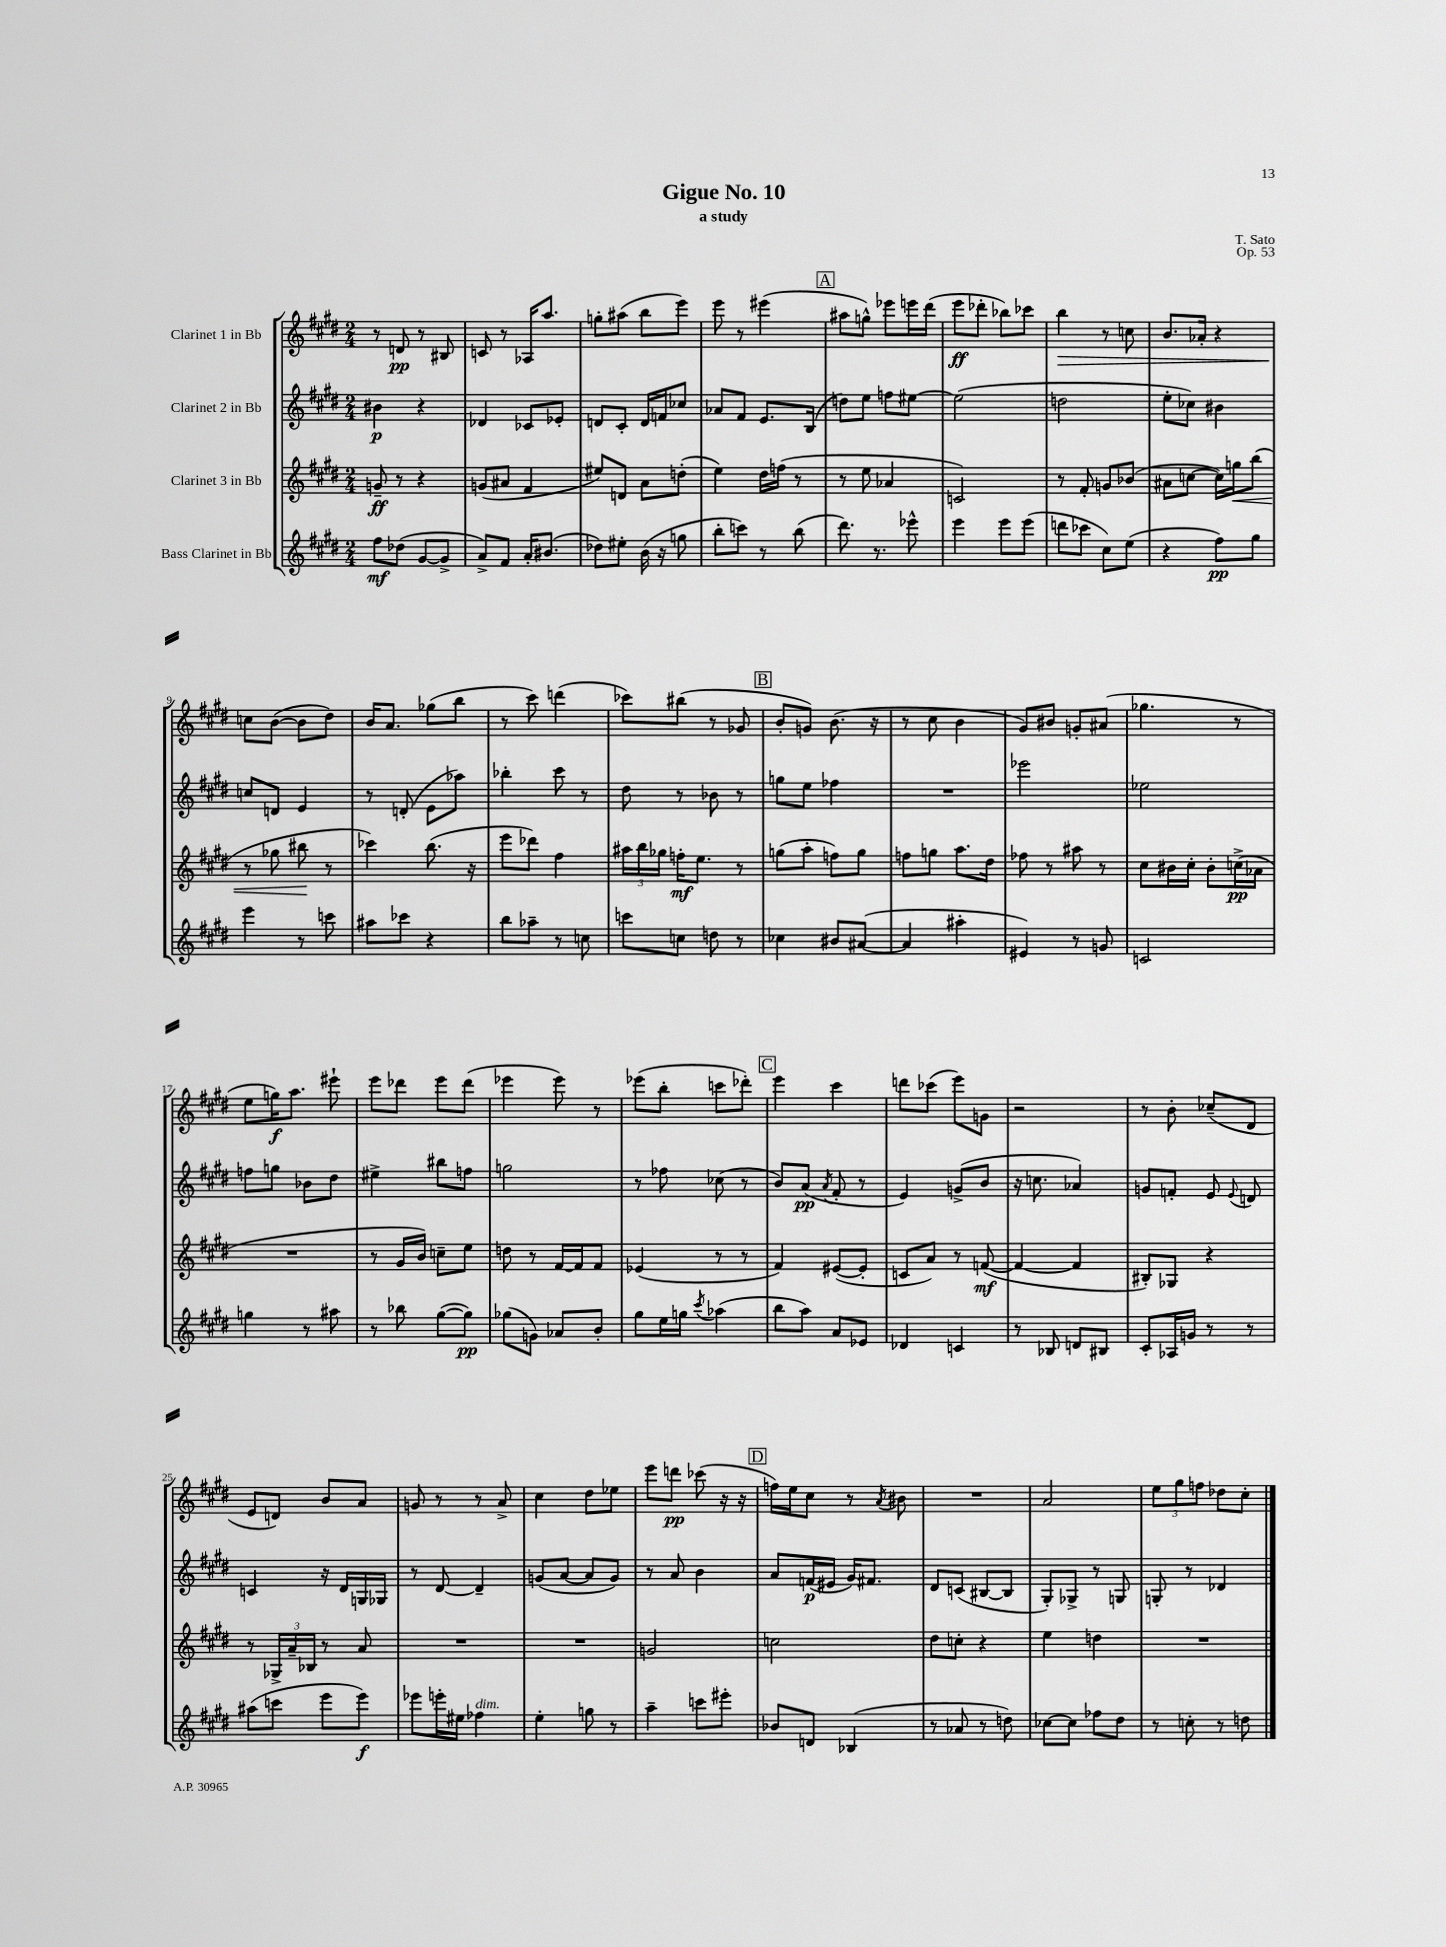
\header { title = "Gigue No. 10" composer = "T. Sato" subtitle = "a study" opus = "Op. 53" }
<<
\new StaffGroup <<
\new Staff = "s0" \with { instrumentName = "Clarinet 1 in Bb" } {
    \clef treble \key e \major \numericTimeSignature \time 2/4
    \autoBeamOff r8 d'8\pp r8 bis8 |
    c'8 r8 aes16[ a''8.] |
    g''8[-. ais''8]( b''8[ e'''8]) |
    e'''8 r8 eis'''4( |
    \mark \markup { \box "A" } ais''8[ g''8]-^) ees'''8[ e'''16 dis'''16]( |
    e'''8[\ff des'''8]-. bes''8[) ces'''8] |
    b''4\> r8 c''8 |
    b'8.[ aes'16]-. r4 |
    c''8[\! b'8]~( b'8[ dis''8]) |
    b'16[ a'8.] ges''8[( b''8] |
    r8 cis'''8) d'''4( |
    ces'''8[) bis''8]( r8 ges'8 |
    \mark \markup { \box "B" } b'8[-. g'8]) b'8.( r16 |
    r8 cis''8 b'4 |
    gis'8[) bis'8] g'8[-. ais'8]( |
    ges''4. r8 |
    e''8[ g''16\f) a''8.] eis'''8-! |
    e'''8[ des'''8] e'''8[ des'''8]( |
    ees'''4 ees'''8) r8 |
    ees'''8[( b''8]-. c'''8[ des'''8]-.) |
    \mark \markup { \box "C" } e'''4 cis'''4 |
    d'''8[ ces'''8]( e'''8[) g'8] |
    r2 |
    r8 b'8-. ces''8[--( dis'8] |
    e'8[ d'8]) b'8[ a'8] |
    g'8 r8 r8 a'8-> |
    cis''4 dis''8[ ees''8] |
    e'''8[ d'''8]\pp ces'''8( r16 r16 |
    \mark \markup { \box "D" } f''16[) e''16 cis''8] r8 \acciaccatura { a'8 } bis'8 |
    R2 |
    a'2 |
    \tuplet 3/2 { e''8[ gis''8 f''8] } des''8[ cis''8]-. \bar "|." |
}
\new Staff = "s1" \with { instrumentName = "Clarinet 2 in Bb" } {
    \clef treble \key e \major \numericTimeSignature \time 2/4
    \autoBeamOff bis'4\p r4 |
    des'4 ces'8[ ees'8]-. |
    d'8[ cis'8]-. d'16[ f'16 ces''8] |
    aes'8[ fis'8] e'8.[ b16]( |
    \mark \markup { \box "A" } d''8[) e''8] f''8[ eis''8]~ |
    eis''2( |
    d''2 |
    e''8[-. ces''8]) bis'4 |
    c''8[ d'8] e'4 |
    r8 d'8-.( e'8[ aes''8]) |
    bes''4-. cis'''8 r8 |
    dis''8 r8 bes'8 r8 |
    \mark \markup { \box "B" } g''8[ e''8] fes''4 |
    R2 |
    ees'''2 |
    ees''2 |
    f''8[ g''8] bes'8[ dis''8] |
    eis''4-> bis''8[ f''8] |
    g''2 |
    r8 fes''8 ces''8( r8 |
    \mark \markup { \box "C" } b'8[) a'8]\pp( \acciaccatura { a'8 } fis'8-. r8 |
    e'4) g'8[->( b'8] |
    r16 c''8. aes'4) |
    g'8[ f'8]-. e'8 \appoggiatura { e'8 } d'8 |
    c'4 r16 dis'16[ g16 ges16] |
    r8 dis'8~ dis'4-- |
    g'8[( a'8]~ a'8[ g'8]) |
    r8 a'8 b'4 |
    \mark \markup { \box "D" } a'8[ f'16\p( eis'16] gis'16[) fis'8.] |
    dis'8[ c'8]( bis8[~ bis8] |
    gis8[-.) ges8]-> r8 g8 |
    g8-. r8 des'4 \bar "|." |
}
\new Staff = "s2" \with { instrumentName = "Clarinet 3 in Bb" } {
    \clef treble \key e \major \numericTimeSignature \time 2/4
    \autoBeamOff g'8--\ff r8 r4 |
    g'8[( ais'8] fis'4 |
    eis''8[) d'8] a'8[ d''8]-.( |
    e''4) dis''16[ f''16]( r8 |
    \mark \markup { \box "A" } r8 e''8 aes'4 |
    c'2) |
    r8 fis'8-. g'8[ bes'8]( |
    ais'8[ c''8]~ c''16[) g''16\< b''8]( |
    r8 ges''8 bis''8\! r8 |
    ces'''4) b''8.( r16 |
    e'''8[ des'''8]) fis''4 |
    \tuplet 3/2 { ais''16[ b''16 ges''16] } f''16[-.\mf e''8.] r8 |
    \mark \markup { \box "B" } g''8[( a''8]-. f''8[) g''8] |
    f''8[ g''8] a''8.[ dis''16] |
    fes''8 r8 ais''8 r8 |
    cis''8[ bis'16 cis''16]-. bis'8[-. c''16->\pp( aes'16] |
    R2 |
    r8 gis'16[ b'16]) c''8[-- e''8] |
    d''8 r8 fis'16[~ fis'16 fis'8] |
    ees'4( r8 r8 |
    \mark \markup { \box "C" } fis'4) eis'8[~( eis'8]-. |
    c'8[ a'8]) r8 f'8~\mf( |
    f'4~ f'4 |
    bis8[-.) ges8] r4 |
    r8 \tuplet 3/2 { ges16[-> a'16-- bes16] } r8 a'8 |
    R2 |
    R2 |
    g'2 |
    \mark \markup { \box "D" } c''2 |
    dis''8[ c''8]-. r4 |
    e''4 d''4 |
    R2 \bar "|." |
}
\new Staff = "s3" \with { instrumentName = "Bass Clarinet in Bb" } {
    \clef treble \key e \major \numericTimeSignature \time 2/4
    \autoBeamOff fis''8[\mf des''8]( gis'8[~ gis'8]-> |
    a'8[->) fis'8] a'16[-. bis'8.]( |
    des''8[) eis''8]-. b'16( r16 g''8 |
    b''8[-. c'''8]) r8 b''8( |
    \mark \markup { \box "A" } dis'''8.) r8. ees'''8-^ |
    e'''4 e'''8[ e'''8]( |
    d'''8[ ces'''8] cis''8[) e''8]( |
    r4 fis''8[\pp) gis''8] |
    e'''4 r8 c'''8 |
    ais''8[ ces'''8] r4 |
    b''8[ aes''8]-- r8 c''8 |
    c'''8[ c''8] d''8 r8 |
    \mark \markup { \box "B" } ces''4 bis'8[ ais'8]~( |
    ais'4 ais''4-. |
    eis'4) r8 g'8 |
    c'2 |
    g''4 r8 ais''8 |
    r8 bes''8 gis''8[~( gis''8]\pp) |
    ges''8[( g'8]) aes'8[ b'8]-. |
    gis''8[ e''16 g''16] \acciaccatura { cis'''8 } aes''4( |
    \mark \markup { \box "C" } b''8[ a''8]) a'8[ ees'8] |
    des'4 c'4 |
    r8 bes8 d'8[ bis8] |
    cis'8[-. aes16 g'16] r8 r8 |
    ais''8[( c'''8] e'''8[ e'''8]\f) |
    ees'''8[ e'''16-. eis''16] fes''4^\markup { \italic "dim." } |
    e''4-. g''8 r8 |
    a''4-- c'''8[ eis'''8]-. |
    \mark \markup { \box "D" } bes'8[ d'8] bes4( |
    r8 aes'8 r8 d''8) |
    ces''8[~ ces''8] fes''8[ dis''8] |
    r8 c''8-. r8 d''8 \bar "|." |
}
>>
>>
